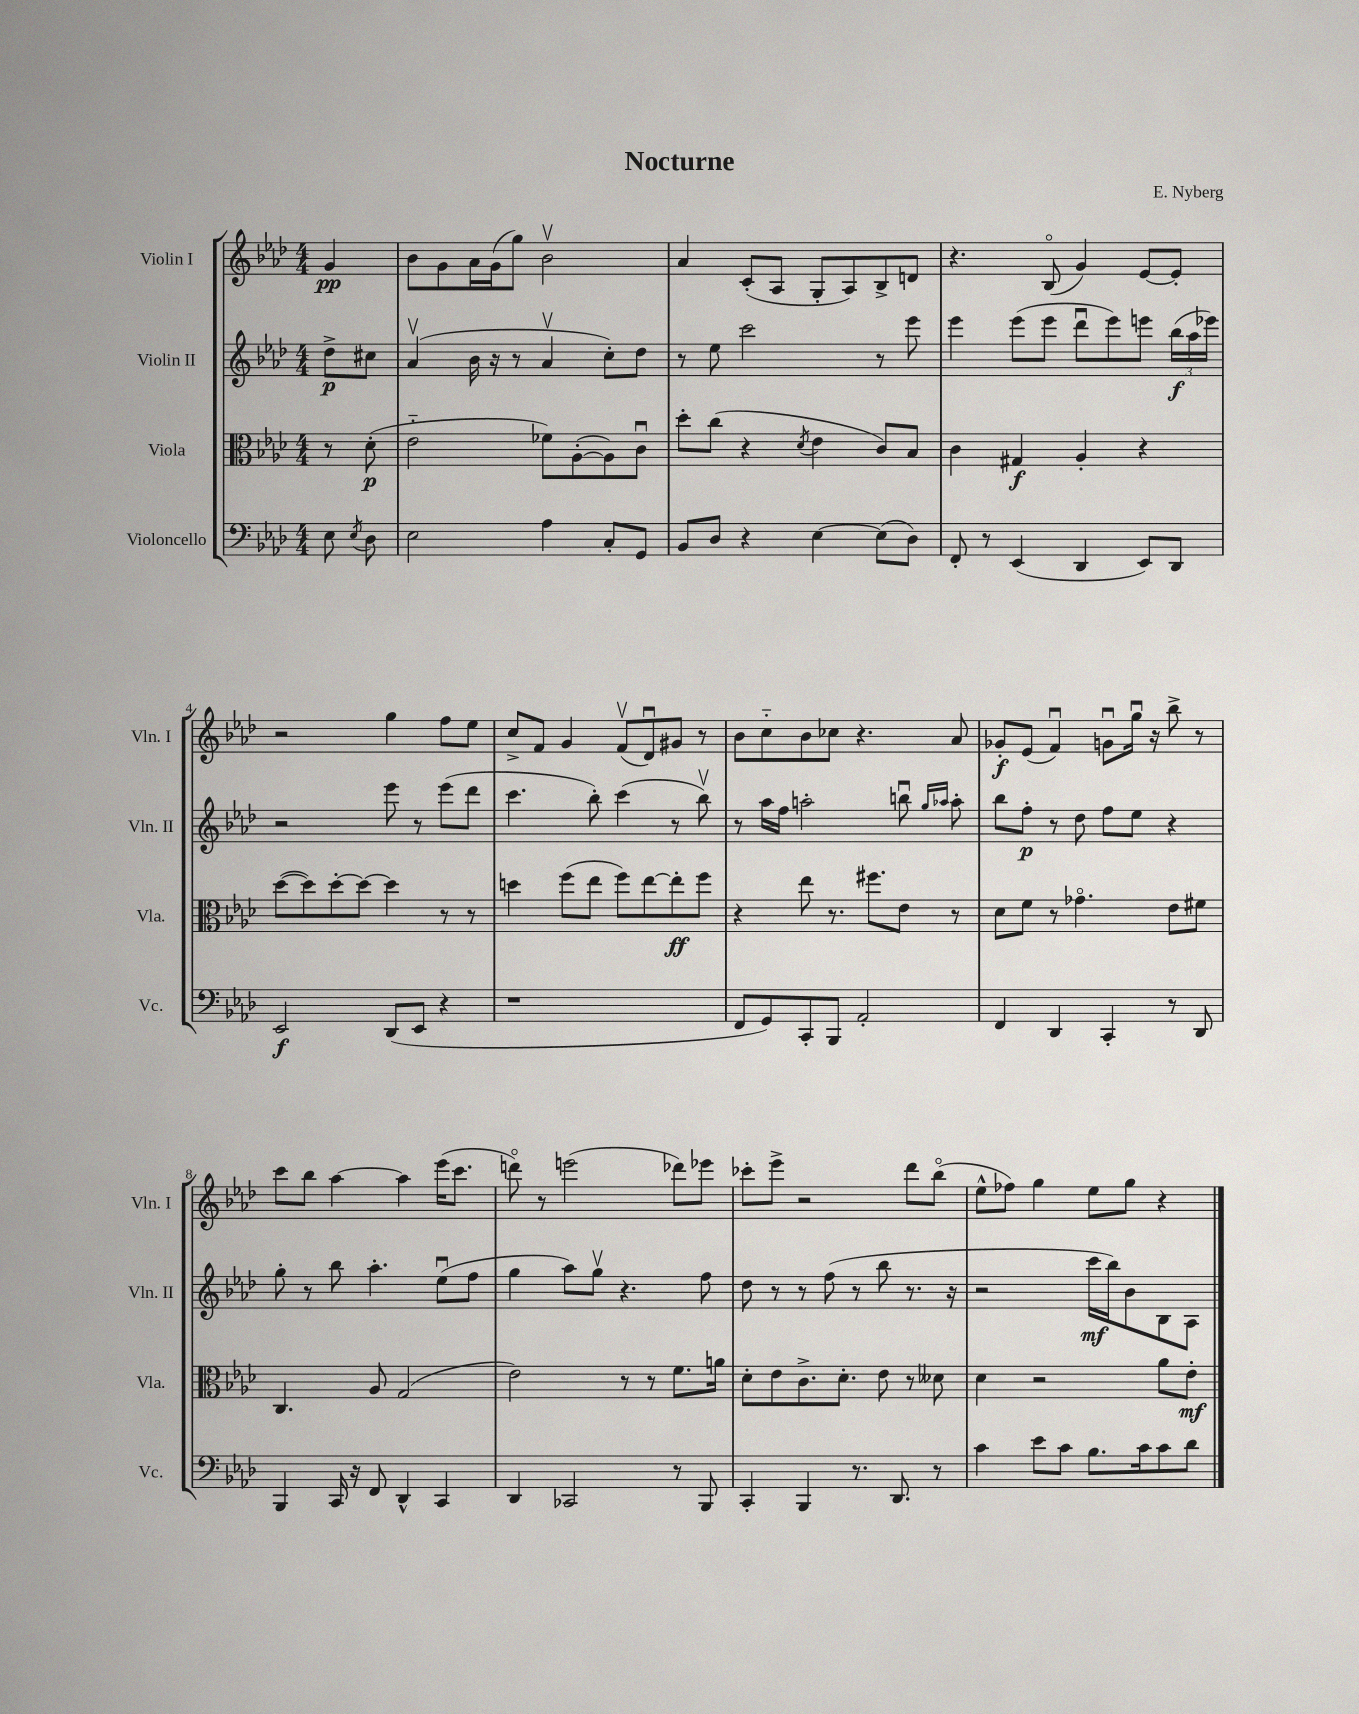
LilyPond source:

\header { title = "Nocturne" composer = "E. Nyberg" }
<<
\new StaffGroup <<
\new Staff = "s0" \with { instrumentName = "Violin I" shortInstrumentName = "Vln. I" } {
    \clef treble \key aes \major \numericTimeSignature \time 4/4 \partial 4
    \autoBeamOff g'4\pp |
    bes'8[ g'8 aes'16 g'16( g''8]) bes'2\upbow |
    aes'4 c'8[-.( aes8] g8[-. aes8) bes8-> d'8] |
    r4. bes8\flageolet( g'4) ees'8[~ ees'8]-. |
    r2 g''4 f''8[ ees''8] |
    c''8[-> f'8] g'4 f'8[\upbow( des'8\downbow) gis'8] r8 |
    bes'8[ c''8-_ bes'8 ces''8] r4. aes'8 |
    ges'8[-.\f ees'8]( f'4\downbow) g'8[\downbow g''16]\downbow r16 bes''8-> r8 |
    c'''8[ bes''8] aes''4~ aes''4 ees'''16[( c'''8.] |
    d'''8\flageolet) r8 e'''2( des'''8[) ees'''8] |
    ces'''8[-. ees'''8]-> r2 des'''8[ bes''8]\flageolet( |
    ees''8[-^ fes''8]) g''4 ees''8[ g''8] r4 \bar "|." |
}
\new Staff = "s1" \with { instrumentName = "Violin II" shortInstrumentName = "Vln. II" } {
    \clef treble \key aes \major \numericTimeSignature \time 4/4 \partial 4
    \autoBeamOff des''8[->\p cis''8] |
    aes'4\upbow( bes'16 r16 r8 aes'4\upbow c''8[-.) des''8] |
    r8 ees''8 c'''2 r8 ees'''8 |
    ees'''4 ees'''8[( ees'''8] des'''8[\downbow ees'''8) e'''8] \tuplet 3/2 { bes''16[\f( aes''16 ees'''16]) } |
    r2 ees'''8 r8 ees'''8[( des'''8] |
    c'''4. bes''8-.) c'''4( r8 bes''8\upbow) |
    r8 aes''16[ f''16] a''2-. b''8\downbow \grace { g''16[ aes''16] } aes''8-. |
    bes''8[ f''8]-.\p r8 des''8 f''8[ ees''8] r4 |
    g''8-. r8 bes''8 aes''4.-. ees''8[\downbow( f''8] |
    g''4 aes''8[) g''8]\upbow r4. f''8 |
    des''8 r8 r8 f''8( r8 bes''8 r8. r16 |
    r2 c'''16[\mf bes''16) bes'8 bes8 aes8] \bar "|." |
}
\new Staff = "s2" \with { instrumentName = "Viola" shortInstrumentName = "Vla." } {
    \clef alto \key aes \major \numericTimeSignature \time 4/4 \partial 4
    \autoBeamOff r8 des'8-.\p( |
    ees'2-_ fes'8[) aes8~-.( aes8) c'8]\downbow |
    des''8[-. c''8]( r4 \acciaccatura { des'8 } ees'4 c'8[) bes8] |
    c'4 gis4\f aes4-. r4 |
    des''8[~( des''8) des''8~-. des''8]~ des''4 r8 r8 |
    d''4 f''8[( ees''8] f''8[) ees''8~ ees''8-.\ff f''8] |
    r4 ees''8 r8. fis''8.[ ees'8] r8 |
    des'8[ f'8] r8 ges'4.\flageolet ees'8[ fis'8] |
    c4. aes8 g2( |
    ees'2) r8 r8 f'8.[ a'16] |
    des'8[-. ees'8 c'8.-> des'8.]-. ees'8 r8 deses'8 |
    des'4 r2 aes'8[ ees'8]-.\mf \bar "|." |
}
\new Staff = "s3" \with { instrumentName = "Violoncello" shortInstrumentName = "Vc." } {
    \clef bass \key aes \major \numericTimeSignature \time 4/4 \partial 4
    \autoBeamOff ees8 \acciaccatura { ees8 } des8 |
    ees2 aes4 c8[-. g,8] |
    bes,8[ des8] r4 ees4~ ees8[( des8]) |
    f,8-. r8 ees,4( des,4 ees,8[) des,8] |
    ees,2\f des,8[( ees,8] r4 |
    r1 |
    f,8[ g,8) c,8-. bes,,8] aes,2-. |
    f,4 des,4 c,4-. r8 des,8 |
    bes,,4 c,16 r16 f,8 des,4-^ c,4 |
    des,4 ces,2 r8 bes,,8 |
    c,4-. bes,,4 r8. des,8. r8 |
    c'4 ees'8[ c'8] bes8.[ c'16 c'8 des'8] \bar "|." |
}
>>
>>
